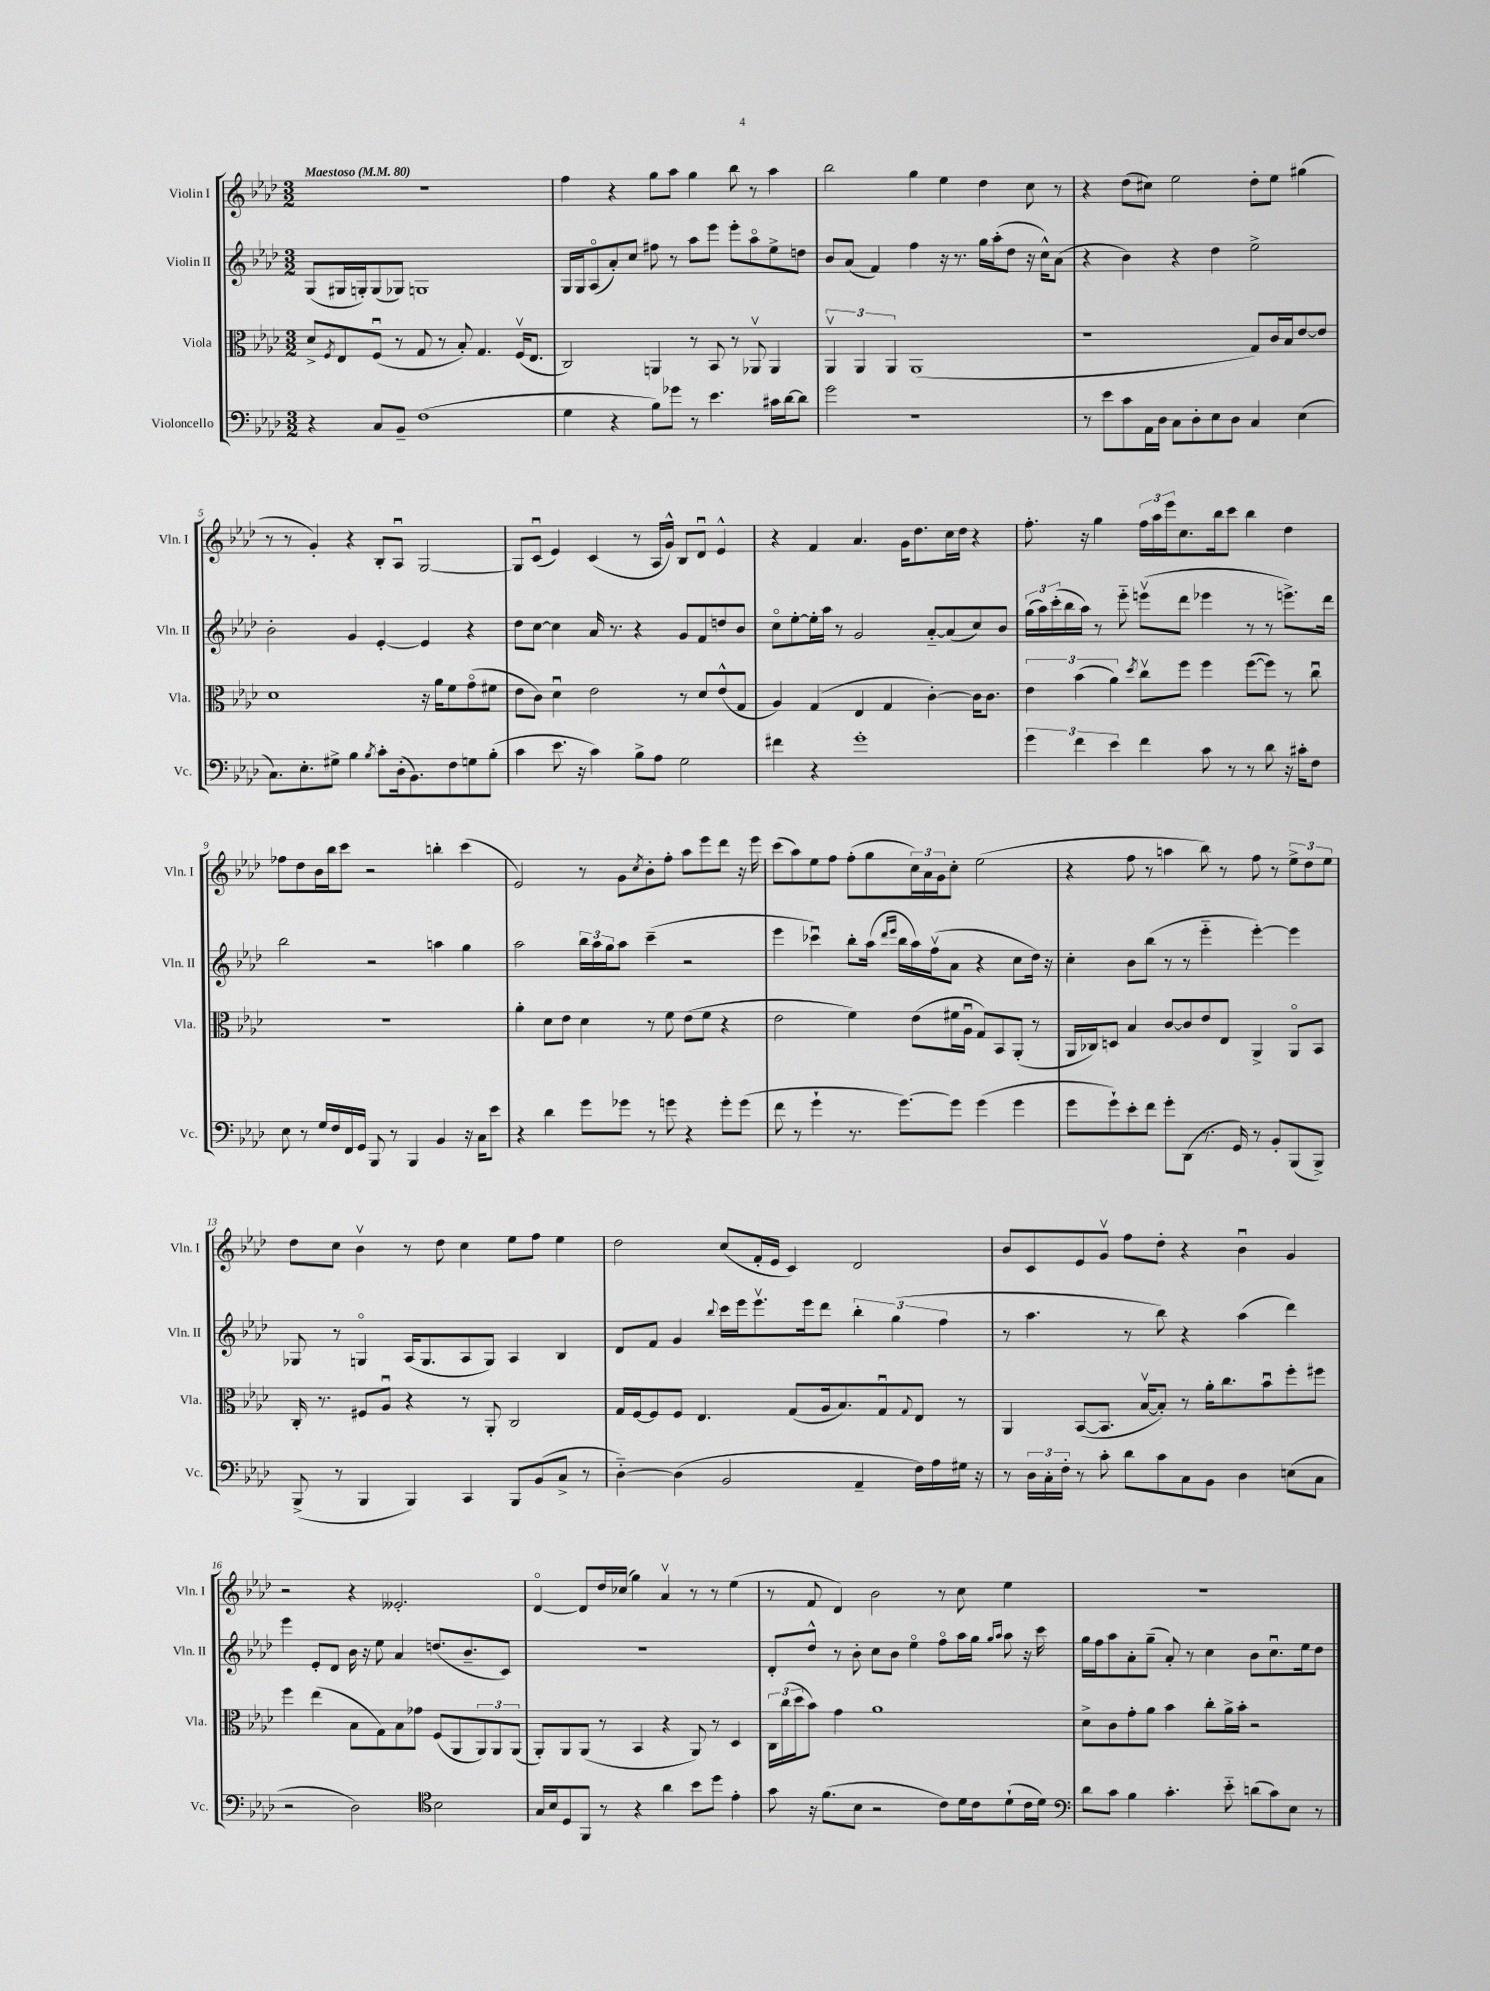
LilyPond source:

<<
\new StaffGroup <<
\new Staff = "s0" \with { instrumentName = "Violin I" shortInstrumentName = "Vln. I" } {
    \clef treble \key aes \major \numericTimeSignature \time 3/2 \tempo "Maestoso" 4 = 80
    R1. |
    f''4 r4 g''8 aes''8 g''4 bes''8 r8 aes''4 |
    bes''2 g''4 ees''4 des''4 c''8 r8 |
    r4 des''8( cis''8) ees''2 des''8-. ees''8 gis''4( |
    r8 r8 g'4-.) r4 bes8-. aes8\downbow g2~ |
    g8 c'8\downbow( ees'4) c'4( r8 aes16 g'16-^) bes8 des'8\downbow ees'4-^ |
    r4 f'4 aes'4. g'16 des''8. c''16 des''16 r4 |
    f''8.-. r16 g''4 \tuplet 3/2 { f''16 aes''16 ees'''16 } c''8. bes''16 c'''8 bes''4 des''4 |
    fes''8 des''8 bes'16 bes''16 c'''8 r2 b''4-. c'''4( |
    ees'2) r8 g'8 \acciaccatura { c''8 } bes'8-. f''8-. aes''8 ees'''8 des'''8 r16 ees'''16 |
    c'''8( aes''8) ees''8 f''8 f''8-.( g''8 \tuplet 3/2 { c''16) aes'16 g'16 } c''8-. ees''2( |
    r4 f''8 r8 a''4 bes''8) r8 f''8 r8 \tuplet 3/2 { ees''8-> des''8 ees''8 } |
    des''8 c''8 bes'4\upbow r8 des''8 c''4 ees''8 f''8 ees''4 |
    des''2 c''8( f'16-. ees'16 c'4) des'2 |
    bes'8 c'8 ees'8 g'8\upbow f''8 des''8-. r4 bes'4\downbow g'4 |
    r2 r4 eeses'2.-. |
    des'4~\flageolet des'8 des''16 ces''16( g''4) aes'4\upbow r8 r8 ees''4( |
    r8 f'8 des'4) bes'2 r8 c''8 ees''4 |
    R1. \bar "|." |
}
\new Staff = "s1" \with { instrumentName = "Violin II" shortInstrumentName = "Vln. II" } {
    \clef treble \key aes \major \numericTimeSignature \time 3/2
    g8( gis16 g16-.) g8( ges8) g1 |
    g16 g16 aes8\flageolet( aes'8-.) c''8 fis''8 r8 aes''8 ees'''8 ees'''8-. aes''8\flageolet ees''8-> d''8 |
    bes'8 aes'8( f'4) f''4 r16 r8. g''16 aes''16-.( des''8 r16 c''16-^) aes'8( |
    r4 bes'4) r4 des''4 ees''2-> |
    bes'2-. g'4 ees'4~-. ees'4 r4 |
    des''8 c''8~ c''4 aes'16 r8. r4 g'8 f'8 d''8 bes'8 |
    c''8\flageolet ees''8~-. ees''16-. aes''16 r8 g'2 aes'8~-_ aes'8( c''8) bes'8 |
    \tuplet 3/2 { g''16( aes''16) c'''16-.( } bes''16 aes''16) r8 ees'''8-_ e'''8\upbow( des'''8 ees'''4 r8 r8 e'''8.->) des'''16 |
    bes''2 r2 a''4 g''4 |
    aes''2 \tuplet 3/2 { bes''16 aes''16 g''16 } aes''8 c'''4--( r2 |
    ees'''4 ces'''4\downbow) bes''8-. aes''16( \grace { des'''16 ees'''16 } bes''16 aes''16) f''16\upbow( aes'8 r4 c''8 des''16) r16 |
    c''4-. bes'8 bes''8( r8 r8 ees'''4-_ ees'''4~-.) ees'''4 |
    ges8 r8 g4\flageolet aes16( g8. aes8 g8) aes4 bes4 |
    des'8 f'8 g'4 \appoggiatura { bes''8 } c'''16 ees'''16 ees'''8.\upbow ees'''16 des'''8 \tuplet 3/2 { bes''4-. g''4( f''4 } |
    r8 aes''4. r8 bes''8) r4 aes''4( des'''4) |
    ees'''4 ees'8-. des'8 bes'16 r16 ees''8 aes'4 d''8.( bes'8.-- c'8) |
    R1. |
    des'8-. des''8-^ r8 bes'8-. c''8 bes'8 ees''4\flageolet f''8\flageolet aes''16 g''16 \grace { g''16 aes''16 } aes''8 r16 c'''16 |
    g''16 f''16 aes''8 aes'8-. g''8--( aes'8-.) r8 c''4 bes'8 c''8.\downbow ees''16 des''8 \bar "|." |
}
\new Staff = "s2" \with { instrumentName = "Viola" shortInstrumentName = "Vla." } {
    \clef alto \key aes \major \numericTimeSignature \time 3/2
    des'8-> \acciaccatura { f8 } ees8 f8\downbow( r8 g8 r8 bes8-.) g4. f16\upbow( ees8. |
    c2) a,4 r8 bes,8 r8 aes,8\upbow aes,4 |
    \tuplet 3/2 { aes,4\upbow aes,4 aes,4 } aes,1( |
    r1 g8) c'16 bes16 ees'8~ ees'8 |
    des'1 r16 aes'16 f'8 g'8\flageolet( fis'8 |
    ees'8 c'8) des'4\downbow ees'2 r8 des'8 ees'8-^( g8 |
    aes4) g4( ees4 g4 c'4~-.) c'16 c'8. |
    \tuplet 3/2 { ees'4 bes'4( aes'4) } \acciaccatura { des''8 } c''8\upbow f''8 f''4 f''8~( f''8) r8 c''8\downbow |
    R1. |
    aes'4-. des'8 ees'8 des'4 r8 f'8 ees'8( f'8 r4 |
    ees'2 f'4) ees'8( fis'16 aes16\downbow g8) bes,8 aes,8-.( r8 |
    aes,16 ces16) d8 bes4 c'8~ c'8 ees'8 ees8 aes,4-> aes,8\flageolet bes,8 |
    c16-. r8. fis8 aes8\downbow r4 r8 aes,8-. c2 |
    g16 f16~ f8 f8 ees4. g8( aes16 bes8.) g8\downbow \appoggiatura { g8 } ees8 r8 |
    aes,4 bes,8~( bes,8. bes16~\upbow bes8-.) r8 aes'16-. c''8. bes'8\downbow f''8-. fis''8 |
    f''4 ees''4( bes8 g8) bes8 ges'8 f8( aes,8 \tuplet 3/2 { aes,8) aes,8 aes,8( } |
    aes,8-.) aes,8 aes,8( r8 bes,4 r4 aes,8) r8 des4 |
    \tuplet 3/2 { c16 c''16( des''16 } bes'8) g'4 aes'1 |
    des'8-> c'8 g'8-. aes'8 bes'4 c''8-. aes'16-> bes'16-. r2 \bar "|." |
}
\new Staff = "s3" \with { instrumentName = "Violoncello" shortInstrumentName = "Vc." } {
    \clef bass \key aes \major \numericTimeSignature \time 3/2
    r4 c8 bes,8-- f1( |
    g4 r4 bes8) ges'8 r8 ees'4. cis'16 des'16~ des'8 |
    g'2 r1 |
    r8 ees'8 c'8 aes,16 des16 c8 des8-. ees8 des8 c4 ees4( |
    c8.) ees8.-. gis8-> bes4 \acciaccatura { bes8 } c'8-. des16-.( bes,8.) f8 g8 bes8-.( |
    c'4 ees'8. r16 c'4) bes8-> aes8 g2 |
    fis'4 r4 g'1-. |
    \tuplet 3/2 { g'4 f'4 ees'4 } f'4 c'8 r8 r8 des'8 r16 cis'16-. f8 |
    ees8 r8 g16 f16 f,16 g,16 bes,,8 r8 bes,,4 bes,4 r16 c16 ees'8 |
    r4 des'4 g'8 ges'8 r8 g'8 r4 g'8-. g'8( |
    f'8 r8 g'4-! r8. g'8.~) g'8 g'4( g'4 |
    g'8 g'8-!) ees'8-. f'8 g'8-. des,8( r8. g,16) r8 bes,8-. bes,,8( bes,,8->) |
    bes,,8->( r8 bes,,4 bes,,4) c,4 bes,,8 bes,8( c8-> r8 |
    des4~-_) des4( bes,2 aes,4-- f16) aes16 gis16 r16 |
    r8 \tuplet 3/2 { des16 c16-. f16-. } r8 c'8-. des'8 c'8 c8 bes,8 des4 e8( c8 |
    r2 des2) \clef tenor bes2 |
    g16 bes16 des8 f,8 r8 r4 aes'4 bes'8 des''8 ees'4-. |
    g'8 r16 f'8.( bes8 r2 c'8) des'16 c'16 des'8-!( c'16 des'16) |
    \clef bass des'8 c'8 bes4 c'4.-. ees'8-_ d'8( c'8) ees8 r8 \bar "|." |
}
>>
>>
